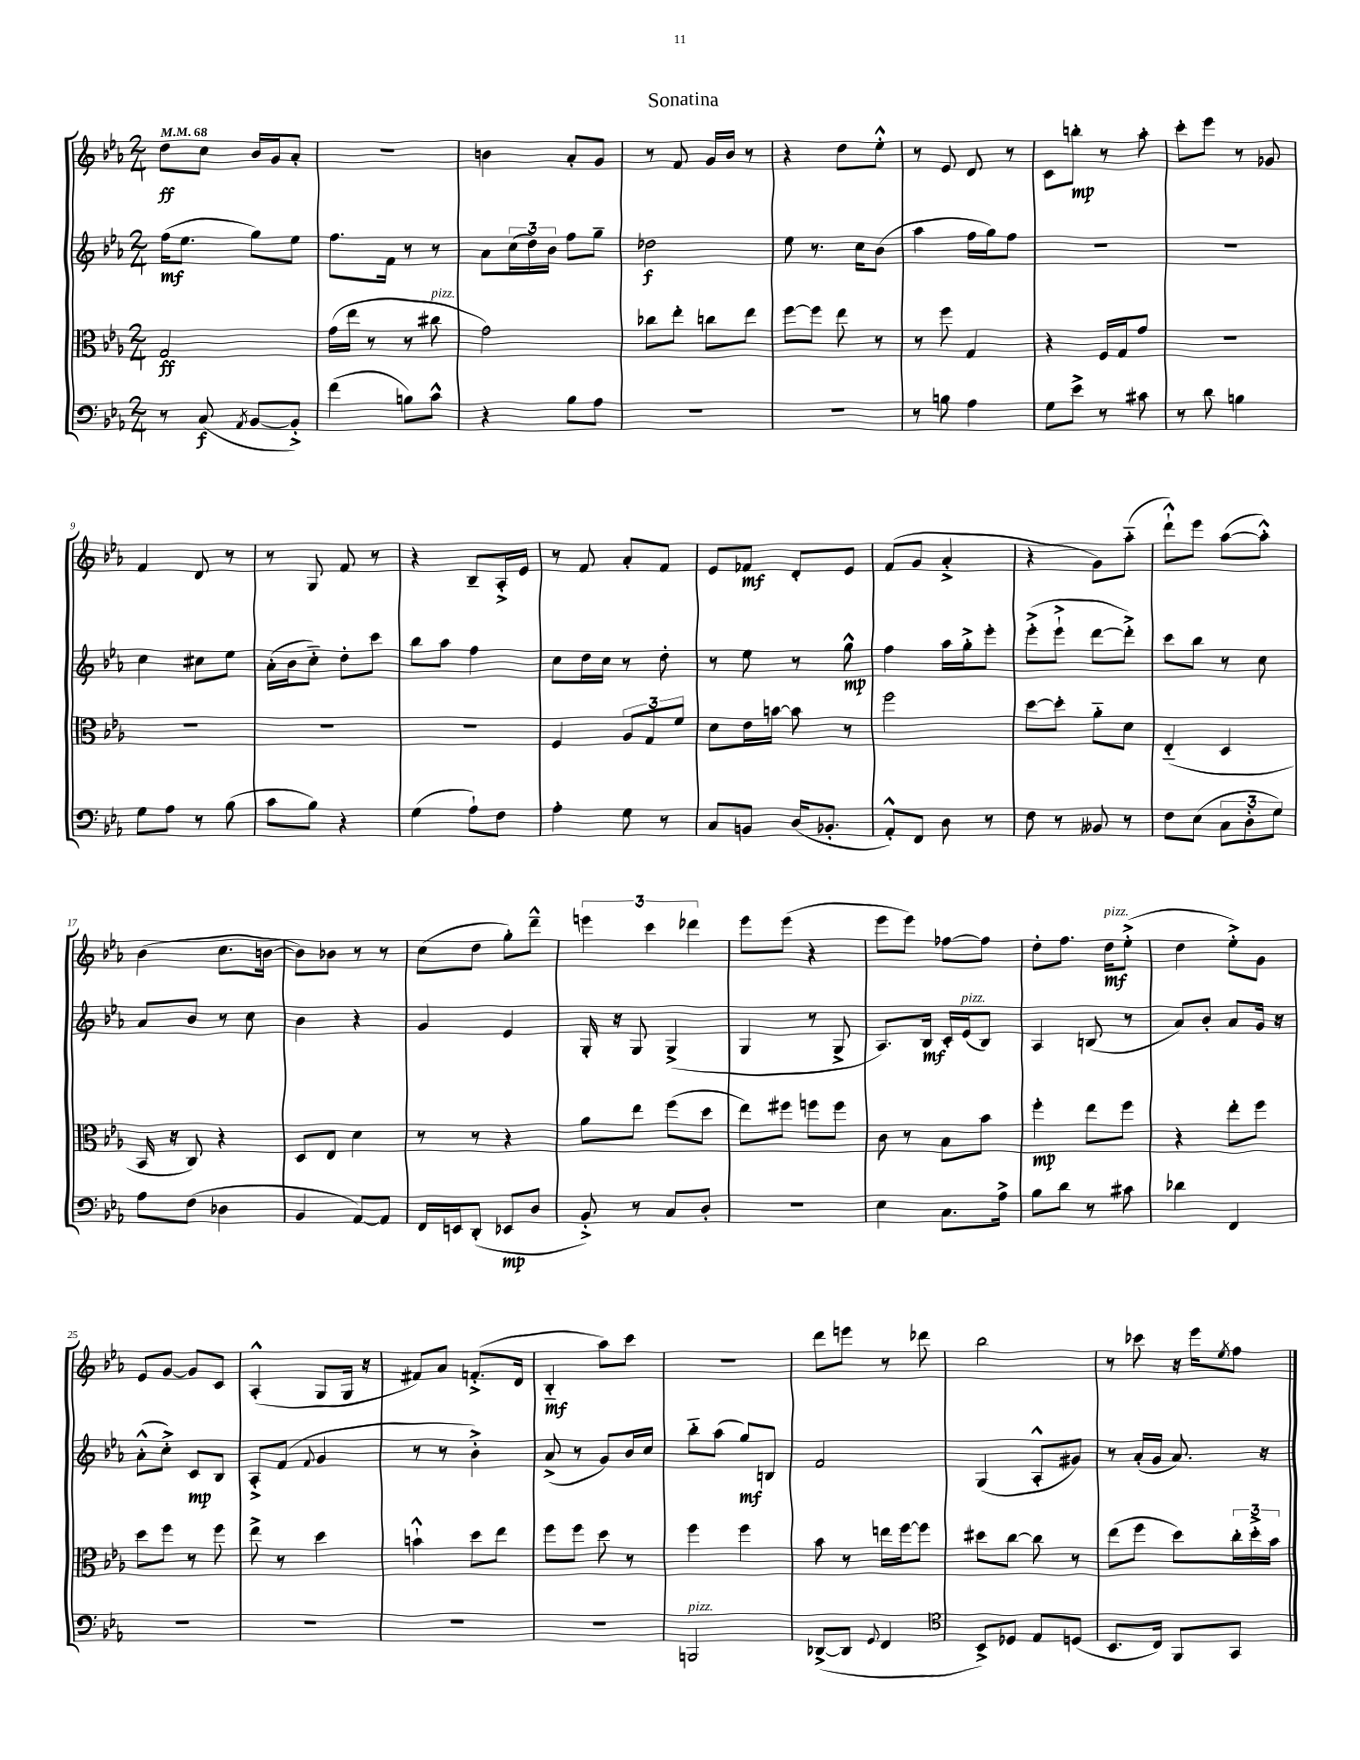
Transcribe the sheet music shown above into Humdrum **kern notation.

**kern	**kern	**kern	**kern
*staff4	*staff3	*staff2	*staff1
*clefF4	*clefC3	*clefG2	*clefG2
*k[b-e-a-]	*k[b-e-a-]	*k[b-e-a-]	*k[b-e-a-]
*M2/4	*M2/4	*M2/4	*M2/4
*MM68	*MM68	*MM68	*MM68
8r	2G	(16ff	8dd
.	.	8.ee-	.
(8C	.	.	8cc
8qAA-	.	.	.
[8BB-	.	8gg)	16b-
.	.	.	16g
8BB-'^])	.	8ee-	8a-'
=	=	=	=
(4f	(16g	8.ff	2r
.	16ee-	.	.
.	8r	.	.
.	.	16f	.
8B)	8r	8r	.
8c^^	8cc#	8r	.
=	=	=	=
4r	2g)	8a-	4b
.	.	(24cc	.
.	.	24dd)	.
.	.	24b-	.
8B-	.	8ff	8a-'
8A-	.	8gg~	8g
=	=	=	=
2r	8cc-	2dd-	8r
.	8ee-'	.	8f
.	8cc	.	16g
.	.	.	16b-
.	8ee-	.	8r
=	=	=	=
2r	[8ff	8ee-	4r
.	8ff]	8.r	.
.	8ee-	.	8dd
.	.	16cc	.
.	8r	(8b-	8ee-'^^
=	=	=	=
8r	8r	4aa-	8r
8B	8ff	.	8e-
4A-	4G	16ff	8d
.	.	16gg)	.
.	.	8ff	8r
=	=	=	=
8G	4r	2r	8c
8e-^	.	.	8bb'
8r	16F	.	8r
.	16G	.	.
8c#	8g	.	8aa-'
=	=	=	=
8r	2r	2r	8ccc'
8d	.	.	8eee-
4B	.	.	8r
.	.	.	8g-
=	=	=	=
8G	2r	4cc	4f
8A-	.	.	.
8r	.	8cc#	8d
(8B-	.	8ee-	8r
=	=	=	=
8c	2r	(16a-'	8r
.	.	16b-	.
8B-)	.	8cc'~)	8G
4r	.	8dd'	8f
.	.	8ccc	8r
=	=	=	=
(4G	2r	8bb-	4r
.	.	8aa-	.
8A-`)	.	4ff	8B-~
8F	.	.	16A-'^
.	.	.	16e-
=	=	=	=
4A-'	4F	8cc	8r
.	.	16dd	8f
.	.	16cc	.
8G	12A-	8r	8a-'
.	12G	.	.
8r	.	8dd'	8f
.	12f	.	.
=	=	=	=
8C	8d	8r	8e-
8BB	16e-	8ee-	8f-
.	[16b	.	.
(16D	8b]	8r	8d'
8.BB-'	.	.	.
.	8r	8gg^^	8e-
=	=	=	=
8AA-'^^)	2ff	4ff	(8f
8FF	.	.	8g
8D	.	16aa-	4a-'^
.	.	16gg'^	.
8r	.	8eee-'	.
=	=	=	=
8F	[8dd	(8eee-'^	4r
8r	8dd']	8eee-`^	.
8BB--	8a-'~	[8ddd	8g)
8r	8d	8ddd'^])	(8aa-'~
=	=	=	=
8F	(4E-'~	8ccc	8ddd`^^)
(8E-	.	8bb-	8eee-
12C	4D	8r	([8aa-
12D'	.	.	.
.	.	8cc	8aa-'^^])
12G)	.	.	.
=	=	=	=
8A-	16BB-	8a-	(4b-
.	16r	.	.
(8F	8C)	8b-	.
4D-	4r	8r	8.cc
.	.	8cc	.
.	.	.	[16b
=	=	=	=
4BB-	8D	4b-	8b])
.	8E-	.	8b-
[8AA-)	4d	4r	8r
8AA-]	.	.	8r
=	=	=	=
16FF	8r	4g	(8cc
16EE	.	.	.
(8DD'	8r	.	8dd
8EE-	4r	4e-	8gg')
8D	.	.	8ddd~^^
=	=	=	=
8BB-'^)	8a-	16G'	6eee
.	.	16r	.
8r	8ee-	8G	.
.	.	.	6ccc
8C	(8ff	(4G^	.
.	.	.	6ddd-
8D'	8dd	.	.
=	=	=	=
2r	8ee-)	4G	8eee-
.	8ff#	.	(8eee-
.	8ff	8r	4r
.	8ff	8G^	.
=	=	=	=
4E-	8c	8.A-)	8eee-
.	8r	.	8eee-)
.	.	16B-	.
8.C	8B-	16c'	[8ff-
.	.	(16e-	.
.	8b-	8B-)	8ff-]
16A-^	.	.	.
=	=	=	=
8B-	4ff'	4A-	8dd'
8d	.	.	8.ff
8r	8ee-	(8B	.
.	.	.	16dd
8c#	8ff	8r	(8ee-'^
=	=	=	=
4d-	4r	8a-)	4dd
.	.	8b-'	.
4FF	8ee-'	8a-	8ee-'^)
.	8ff	16g	8g
.	.	16r	.
=	=	=	=
2r	8dd	(8a-'^^	8e-
.	8ff	8cc'^)	[8g
.	8r	8c	8g]
.	8ff	8B-	8c
=	=	=	=
2r	8ee-^	8A-'^	(4A-'^^
.	8r	(8f	.
.	.	8qqf	.
.	4dd	4g	8G
.	.	.	16G
.	.	.	16r
=	=	=	=
2r	4b`^^	8r	8f#)
.	.	8r	8a-
.	8dd	4b-'^)	(8.f'^
.	8ee-	.	.
.	.	.	16d
=	=	=	=
2r	8ff	(8a-^	4B-'~
.	8ff	8r	.
.	8dd	8g)	8aa-)
.	8r	16b-	8ccc
.	.	16cc	.
=	=	=	=
2BBB	4ff	8bb-'~	2r
.	.	(8aa-	.
.	4ff	8gg)	.
.	.	8B	.
=	=	=	=
([8DD-^	8b-	2f	8ddd
8DD-]	8r	.	8eee
8qqGG	.	.	.
4FF	16ee	.	8r
.	[16ff	.	.
.	8ff]	.	8ddd-
=	=	=	=
*clefC4	*	*	*
8BB-^)	8dd#	(4G	2bb-
8D-	[8cc	.	.
8E-	8cc]	8A-'^^	.
(8D	8r	8g#)	.
=	=	=	=
8.BB-	(8ee-	8r	8r
.	8ff	(16a-'	8ccc-
16C)	.	16g	.
8FF	8dd)	8.a-)	16r
.	.	.	16eee-
.	.	.	8qee-
8GG	24cc'	.	8ff
.	24dd'^	.	.
.	.	16r	.
.	24b-	.	.
==	==	==	==
*-	*-	*-	*-
